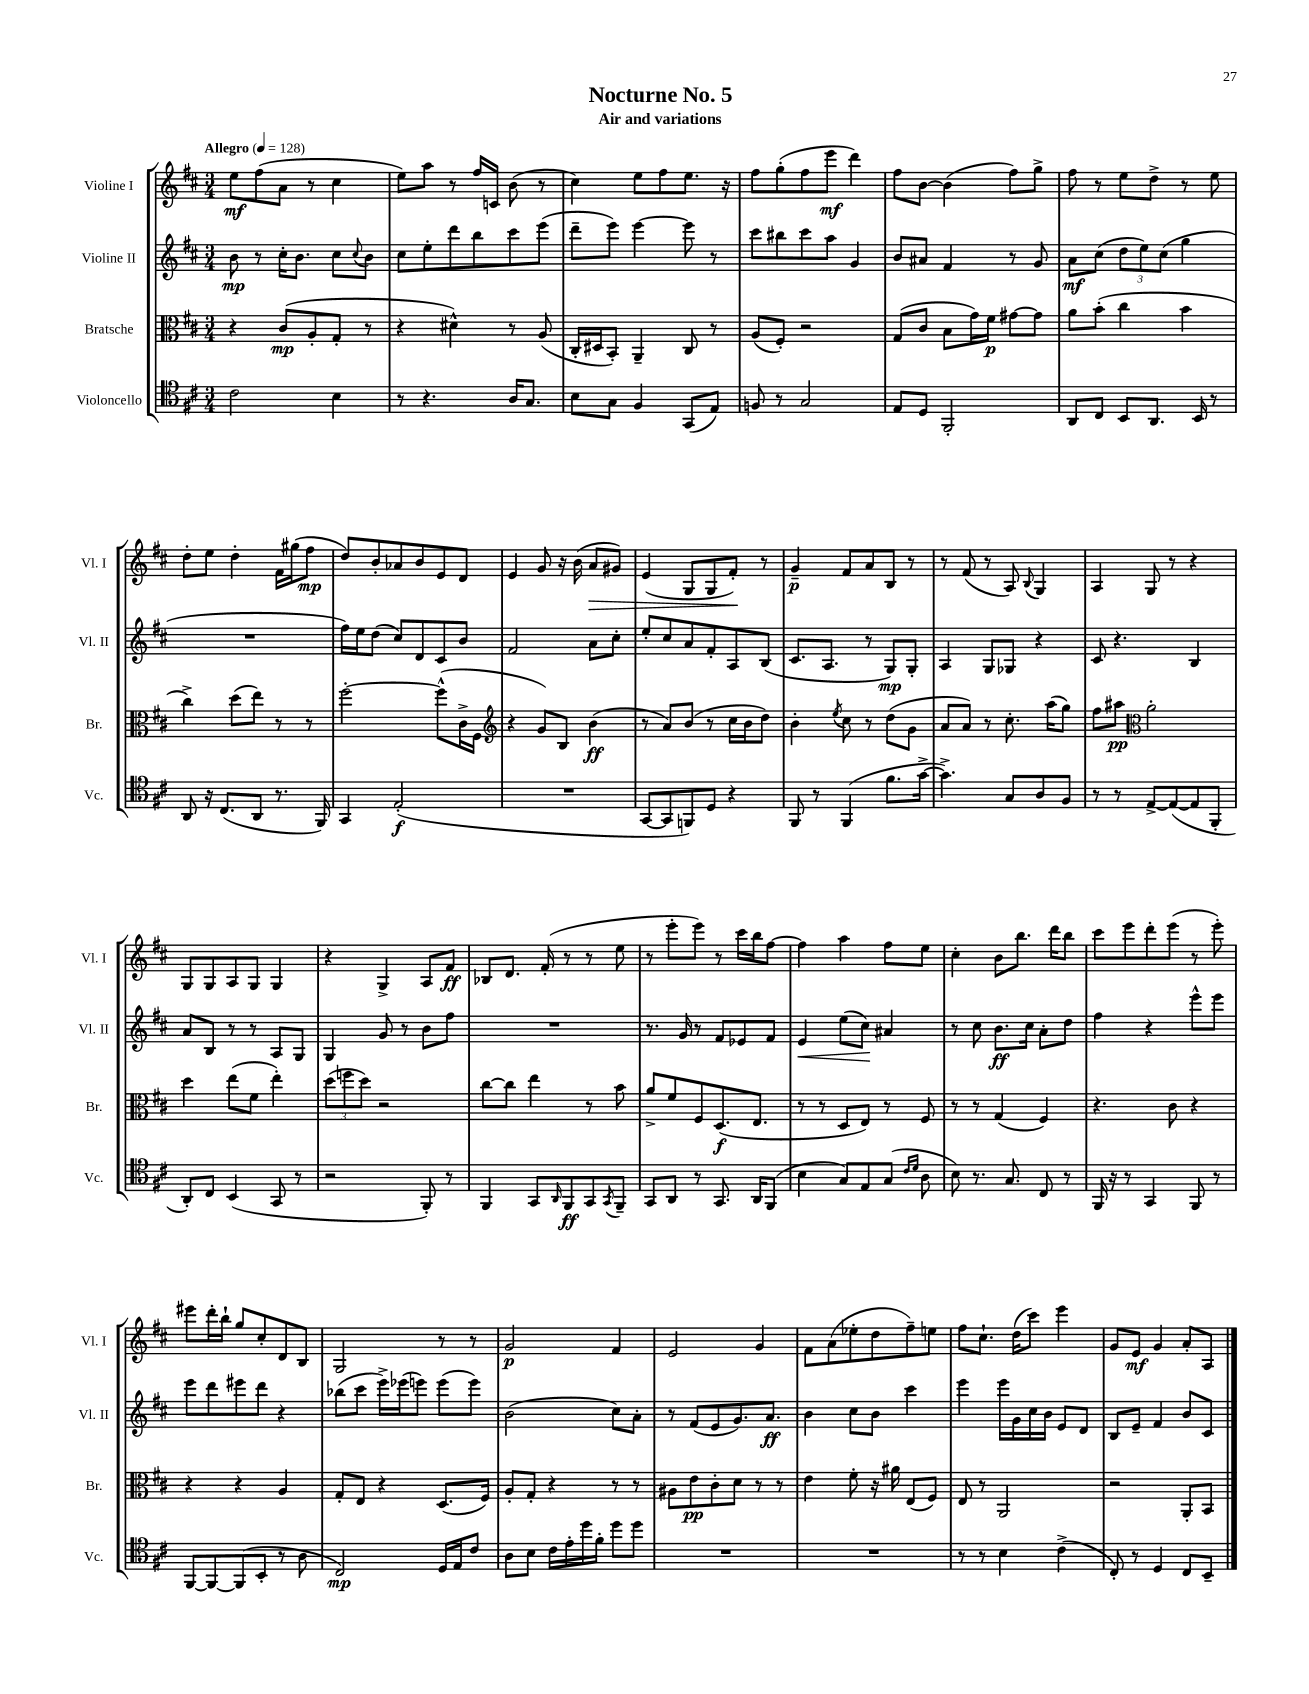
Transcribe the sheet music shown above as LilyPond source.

\header { title = "Nocturne No. 5" subtitle = "Air and variations" }
<<
\new StaffGroup <<
\new Staff = "s0" \with { instrumentName = "Violine I" shortInstrumentName = "Vl. I" } {
    \clef treble \key d \major \numericTimeSignature \time 3/4 \tempo "Allegro" 4 = 128
    e''8\mf fis''8( a'8 r8 cis''4 |
    e''8) a''8 r8 fis''16 c'16 b'8( r8 |
    cis''4) e''8 fis''8 e''8. r16 |
    fis''8 g''8-.( fis''8 e'''8\mf d'''4) |
    fis''8 b'8~ b'4( fis''8) g''8-> |
    fis''8 r8 e''8 d''8-> r8 e''8 |
    d''8-. e''8 d''4-. fis'16 gis''16( fis''8\mp |
    d''8) b'8-. aes'8 b'8 e'8 d'8 |
    e'4 g'8 r16 b'16( a'8\> gis'8) |
    e'4( g8 g8 fis'8-.\!) r8 |
    g'4--\p fis'8 a'8 b8 r8 |
    r8 fis'8( r8 a8) \appoggiatura { b8 } g4 |
    a4 g8 r8 r4 |
    g8 g8 a8 g8 g4 |
    r4 g4-> a8 fis'8\ff |
    bes8 d'8. fis'16-.( r8 r8 e''8 |
    r8 e'''8-. e'''8) r8 cis'''16 b''16 fis''8~ |
    fis''4 a''4 fis''8 e''8 |
    cis''4-. b'8 b''8. d'''16 b''8 |
    cis'''8 e'''8 d'''8-. e'''8( r8 e'''8-.) |
    eis'''8 d'''16-. b''16-! g''8 cis''8-. d'8 b8 |
    g2 r8 r8 |
    g'2\p fis'4 |
    e'2 g'4 |
    fis'8 a'8( ees''8-. d''8 fis''8--) e''8 |
    fis''8 cis''8.-! d''16( cis'''8) e'''4 |
    g'8 e'8\mf g'4 a'8-. a8 \bar "|." |
}
\new Staff = "s1" \with { instrumentName = "Violine II" shortInstrumentName = "Vl. II" } {
    \clef treble \key d \major \numericTimeSignature \time 3/4
    b'8\mp r8 cis''16-. b'8. cis''8 \appoggiatura { cis''8 } b'8 |
    cis''8 e''8-. d'''8 b''8 cis'''8 e'''8( |
    d'''8-- e'''8) e'''4~ e'''8 r8 |
    cis'''8 bis''8 cis'''8 a''8 g'4 |
    b'8 ais'8 fis'4 r8 g'8 |
    a'8\mf cis''8( \tuplet 3/2 { d''8 e''8) cis''8( } g''4 |
    R2. |
    fis''16) e''16 d''8( cis''8) d'8 cis'8 b'8 |
    fis'2 a'8 cis''8-. |
    e''8-. cis''8 a'8 fis'8-. a8 b8( |
    cis'8. a8. r8 g8\mp) g8-. |
    a4 g8 ges8 r4 |
    cis'8 r4. b4 |
    a'8 b8 r8 r8 a8 g8 |
    g4 g'8 r8 b'8 fis''8 |
    R2. |
    r8. g'16 r8 fis'8 ees'8 fis'8 |
    e'4\< e''8( cis''8\!) ais'4 |
    r8 cis''8 b'8.\ff cis''16 a'8-. d''8 |
    fis''4 r4 e'''8-^ e'''8 |
    e'''8 d'''8 eis'''8 d'''8 r4 |
    bes''8( cis'''8 e'''16->) ees'''16( e'''8) e'''8( e'''8) |
    b'2( cis''8) a'8-. |
    r8 fis'8( e'8 g'8.) a'8.\ff |
    b'4 cis''8 b'8 cis'''4 |
    e'''4 e'''16 g'16 cis''16 b'16 e'8 d'8 |
    b8 e'8-- fis'4 b'8 cis'8 \bar "|." |
}
\new Staff = "s2" \with { instrumentName = "Bratsche" shortInstrumentName = "Br." } {
    \clef alto \key d \major \numericTimeSignature \time 3/4
    r4 cis'8\mp( a8-. g8-. r8 |
    r4 dis'4-^) r8 a8( |
    cis16-. dis16 b,8-.) a,4-- cis8 r8 |
    a8( fis8-.) r2 |
    g8( cis'8 b8 g'16) fis'16\p gis'8~ gis'8 |
    a'8 b'8-.( cis''4 b'4 |
    cis''4->) d''8( e''8) r8 r8 |
    fis''2~-. fis''8-^( cis'16-> fis16 |
    \clef treble r4 g'8) b8 b'4\ff( |
    r8 a'8) b'8( r8 cis''16 b'16 d''8) |
    b'4-. \acciaccatura { e''8 } cis''8 r8 d''8( g'8 |
    a'8 a'8) r8 cis''8.-. a''16( g''8) |
    fis''8 ais''8\pp \clef alto a'2-. |
    d''4 e''8( fis'8 e''4-.) |
    \tuplet 3/2 { d''8( f''8 d''8) } r2 |
    cis''8~ cis''8 e''4 r8 b'8 |
    a'8-> fis'8 fis8 d8.\f( e8. |
    r8 r8 d8 e8) r8 fis8 |
    r8 r8 g4( fis4) |
    r4. cis'8 r4 |
    r4 r4 a4 |
    g8-. e8 r4 d8.( fis16) |
    a8-. g8-. r4 r8 r8 |
    ais8 e'8\pp cis'8-. d'8 r8 r8 |
    e'4 fis'8-. r16 ais'16 e8( fis8) |
    e8 r8 a,2 |
    r2 a,8-. b,8 \bar "|." |
}
\new Staff = "s3" \with { instrumentName = "Violoncello" shortInstrumentName = "Vc." } {
    \clef tenor \key d \major \numericTimeSignature \time 3/4
    cis'2 b4 |
    r8 r4. a16 g8. |
    b8 g8 fis4 g,8( e8) |
    f8 r8 g2 |
    e8 d8 fis,2-. |
    a,8 cis8 b,8 a,8. b,16 r8 |
    a,8 r16 cis8.( a,8 r8. fis,16) |
    g,4 e2-.\f( |
    R2. |
    g,8~ g,8 f,8) d8 r4 |
    fis,8 r8 fis,4( fis'8. g'16~-> |
    g'4.->) g8 a8 fis8 |
    r8 r8 e8~-> e8~( e8 fis,8-. |
    a,8-.) cis8 b,4( g,8 r8 |
    r2 fis,8-.) r8 |
    fis,4 g,8 \grace { a,16 } fis,8\ff g,8 \acciaccatura { g,8 } fis,8-- |
    g,8 a,8 r8 g,8. a,16 fis,8( |
    b4 g8) e8 g8( \grace { cis'16 d'16 } a8 |
    b8) r8. g8. cis8 r8 |
    fis,16 r16 r8 g,4 fis,8 r8 |
    fis,8~ fis,8~ fis,8( b,8-. r8 a8 |
    cis2\mp) d16 e16 cis'8 |
    a8 b8 cis'16 e'16-. d''16 fis'16-. d''8 d''8 |
    R2. |
    R2. |
    r8 r8 b4 cis'4->( |
    cis8-.) r8 d4 cis8 b,8-- \bar "|." |
}
>>
>>
\layout { \context { \Score \remove "Bar_number_engraver" } }
